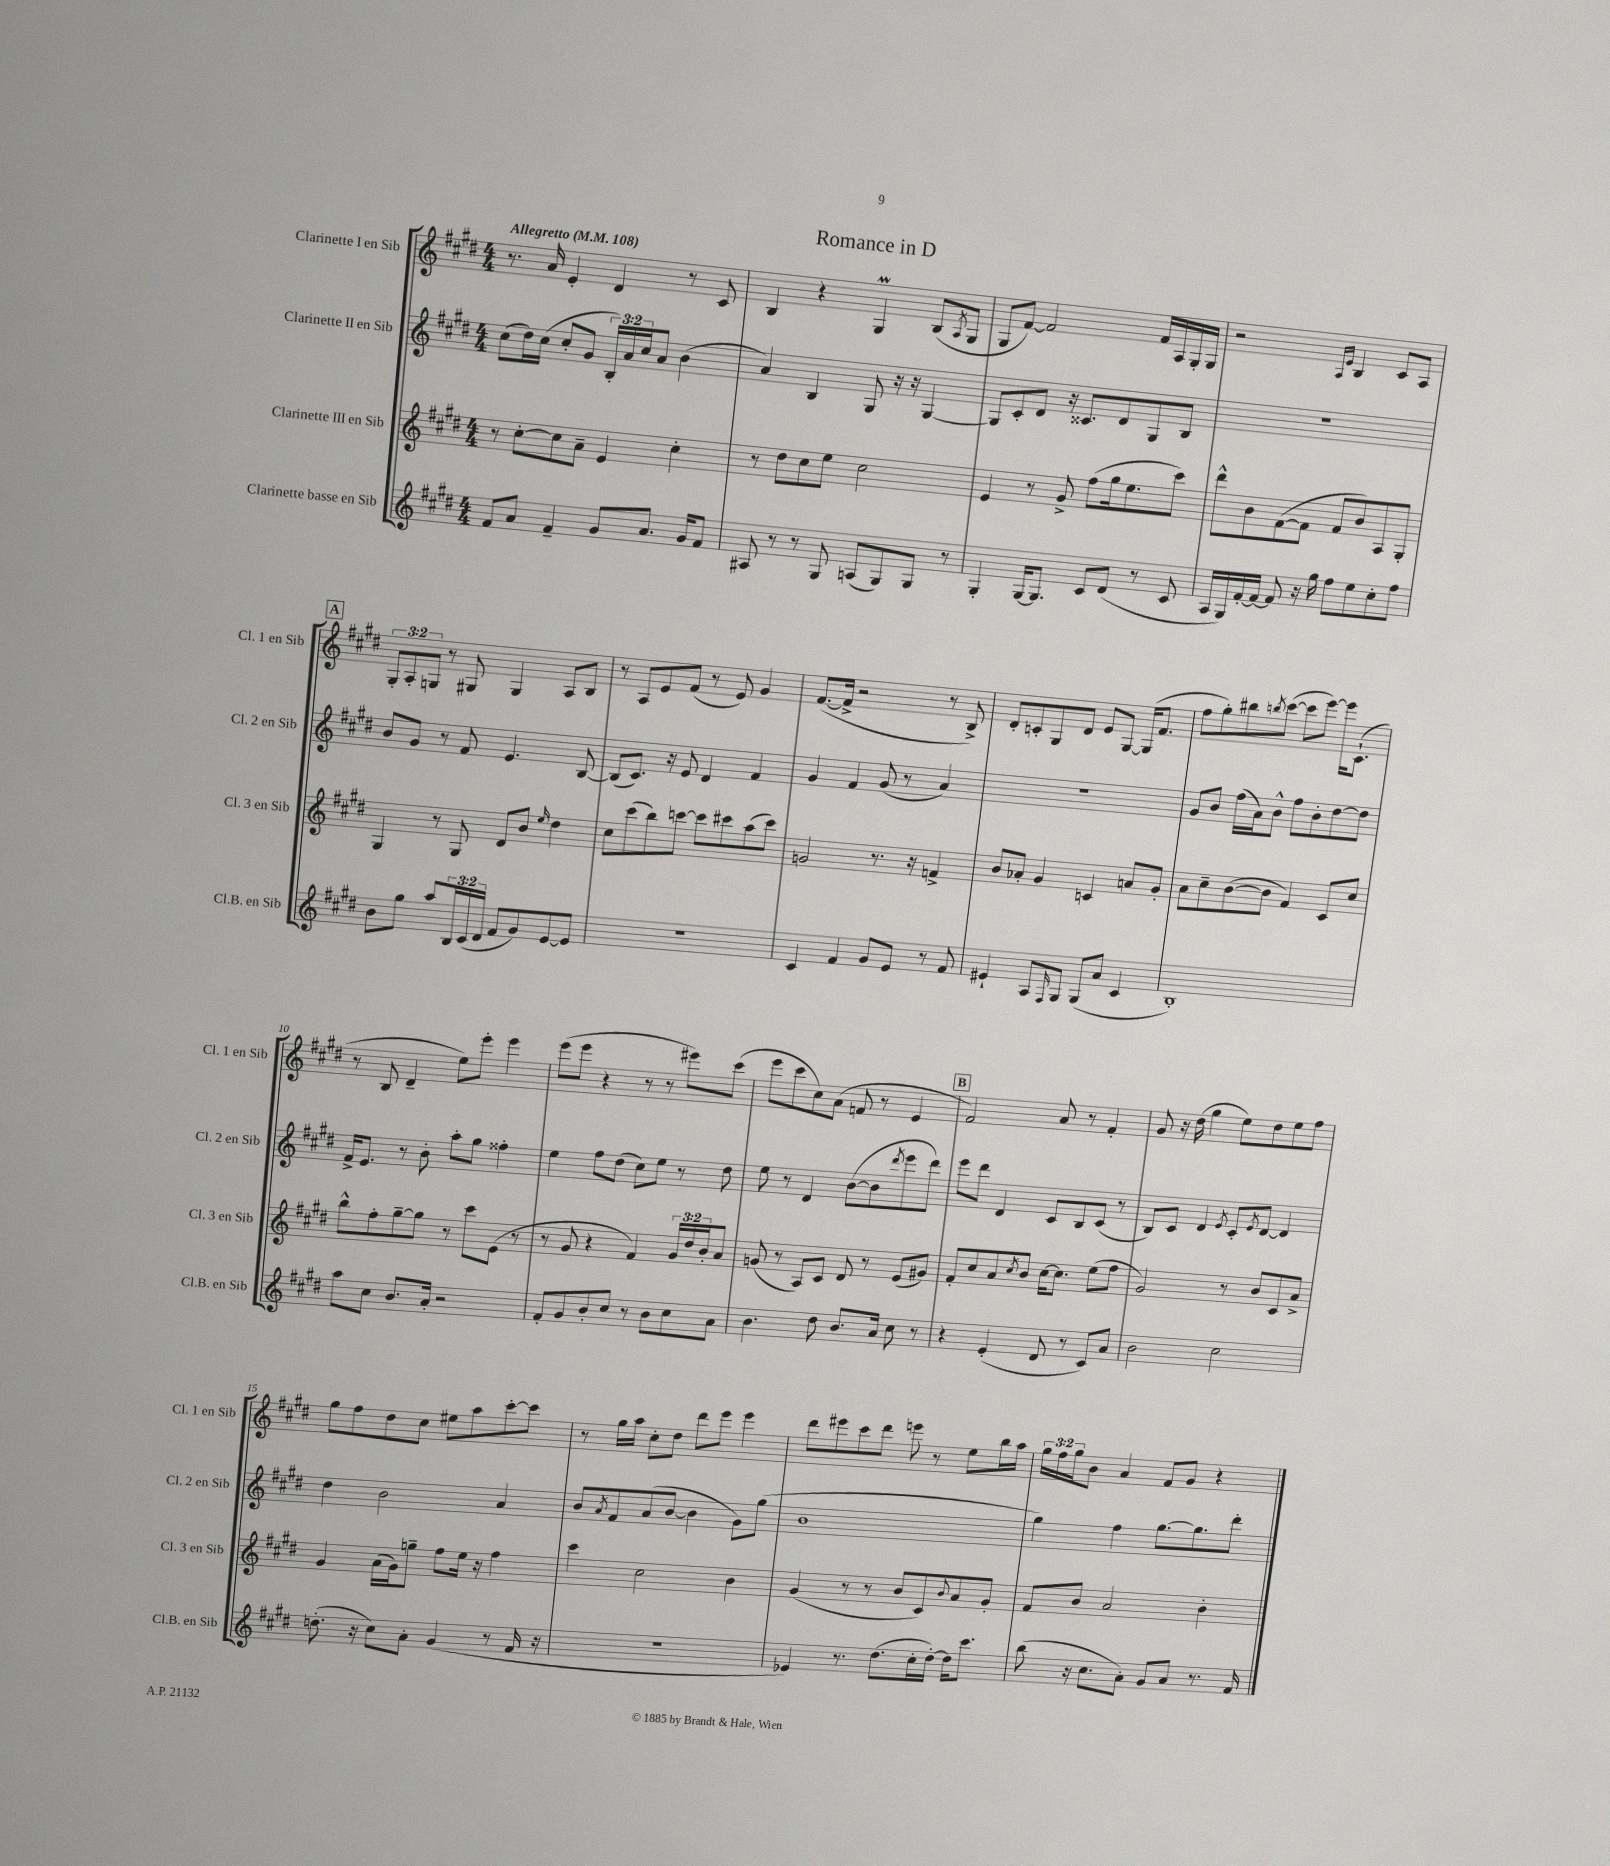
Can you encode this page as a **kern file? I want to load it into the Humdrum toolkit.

**kern	**kern	**kern	**kern
*part4	*part3	*part2	*part1
*staff4	*staff3	*staff2	*staff1
*I"Clarinette basse en Sib	*I"Clarinette III en Sib	*I"Clarinette II en Sib	*I"Clarinette I en Sib
*I'Cl.B. en Sib	*I'Cl. 3 en Sib	*I'Cl. 2 en Sib	*I'Cl. 1 en Sib
*clefG2	*clefG2	*clefG2	*clefG2
*k[f#c#g#d#]	*k[f#c#g#d#]	*k[f#c#g#d#]	*k[f#c#g#d#]
*M4/4	*M4/4	*M4/4	*M4/4
*MM108	*MM108	*MM108	*MM108
=1	=1	=1	=1
!	!	!	!LO:TX:a:B:t=Allegretto
8f#/L	8r	(8cc#\L	8.r
8a/J	[8cc#'\L	16dd#\L)	.
.	.	(16cc#\JJ	16a/
4f#~/	8cc#\]	8cc#'/L	4e'/
.	8a~\J	8g#/J	.
8g#/L	4e/	24B'/LL)	4d#/
.	.	24a/	.
.	.	24cc#/J	.
8.a/J	.	8a/J	.
.	4cc#'\	(4b\	8r
16g#/KL	.	.	.
8f#/J	.	.	8c#/
=2	=2	=2	=2
8A#X/	8r	4a/)	4B/
8r	8dd#\L	.	.
8r	8cc#\	4B/	4r
8G#/	8ee\J	.	.
(8An/L	2cc#\	8G#/	4G#m/
8G#/)	.	16r	.
.	.	16r	.
8G#/J	.	[4G#/	(8B/L
.	.	.	8qA/
8r	.	.	8G#/J
=3	=3	=3	=3
4G#'/	4e/	8G#/L]	8G#/L
.	.	8c#'/	[8f#/J)
[16G#/KL	8r	8d#/J	2f#/]
8.G#/J]	.	.	.
.	8g#^/	16r	.
.	.	8.c##X/L	.
8c#/L	(8ff#\L	.	.
(8d#/J	16gg#\k	8d#/	.
.	8.ee\	.	.
8r	.	8G#/	16f#/LL
.	.	.	16A/
8c#/	8ccc#\J)	8B/J	16G#'/
.	.	.	16G#/JJ
=4	=4	=4	=4
16A/LL	8ddd#^^\L	1r	2r
16G#/)	.	.	.
[16f#'/	8b\	.	.
16f#/JJ_	.	.	.
8f#/]	([8f#\	.	.
16r	8f#\J]	.	.
16gg#\	.	.	.
.	.	.	16qqA/LL
.	.	.	16qqe/JJ
8ff#\L	8f#/L	.	4B/
8ee\	8b/)	.	.
8cc#'\	8A/	.	8c#/L
8ff#\J	8G#'/J	.	8A/J
!!LO:LB:g=z
!!LO:REH:place=s1:t=A
=5	=5	=5	=5
8b\L	4G#/	8b/L	12G#'/L
.	.	.	12A'/
8gg#\J	.	8g#/J	.
.	.	.	12Gn/J
8aa/L	8r	8r	8r
24B/L	8G#/	8f#/	8G#X/
(24c#/	.	.	.
24d#/JJ	.	.	.
8f#/L	8d#/L	4.e/	4G#/
8g#/)	8b/J	.	.
.	16qqee/	.	.
[8e/	4dd#\	.	8A/L
8e/J]	.	[8B/	8B/J
=6	=6	=6	=6
1r	8cc#\L	(8B/L]	8r
.	(8ccc#\	8.c#/J)	8A/L
.	8bb\)	.	8e/
.	.	16r	.
.	[8cccn\J	8e/	(8f#/J
.	8ccc\L]	4d#/	8r
.	8ccc#X\	.	8e/)
.	(8aa\	4f#/	4g#/
.	8ccc#\J)	.	.
=7	=7	=7	=7
4c#/	2gn/	4g#/	([8.f#/L
.	.	.	16f#^/Jk]
4f#/	.	4f#/	2r
8g#/L	8.r	(8g#/	.
8e/J	.	8r	.
.	16r	.	.
8r	4fn^/	4a/)	8r
8f#/	.	.	8B^/)
=8	=8	=8	=8
4e#X`/	8b/L	1r	8d#'/L
.	8a-X'/J	.	8cn'/
8A/L	4g#/	.	8G#/
16qqF#/	.	.	.
8G#/J	.	.	8d#/J
(8G#/L	4cn/	.	8e/L
8a/J	.	.	[8G#/J
4c#/	8an/L	.	(16G#/KL]
.	.	.	8.f#/J
.	8g#'/J	.	.
=9	=9	=9	=9
1B')	8a\L	8g#/L	8ff#\L
.	8cc#~\	8b/J	8gg#'\)
.	([8b\	(16ff#\LL	8bb#X\
.	.	16a\J)	.
.	.	.	8qbbn/
.	8b\J]	8b^^\J	([8ccc#\J
.	4f#/)	8ff#\L	8ccc#\L]
.	.	8b'\	[8eee\J)
.	8c#/L	[8dd#\	16eee\KL]
.	.	.	(8.c#`\J
.	8cc#/J	8dd#\J]	.
!!LO:LB:g=z
=10	=10	=10	=10
8aa\L	8bb^^\L	16f#^/KL	8r
.	.	8.e/J	.
8cc#\J	8ff#'\	.	8B/
8.b/L	[8gg#~\	8r	4d#~/
.	8gg#\J]	8b'\	.
16a'/Jk	.	.	.
2r	8r	8aa'\L	8ee\L)
.	8ccc#\L	8gg#\J	8eee'\J
.	(8e\J	4ff##X'\	4eee\
.	8r	.	.
=11	=11	=11	=11
8f#'/L	8r	4ee\	(8eee\L
8g#/	8g#/	.	8eee\J
8b'/	4r	8ff#\L	4r
8cc#/J	.	(8dd#\J	.
8r	4f#/)	8cc#\L)	8r
8b\L	.	8ee\J	8r
8cc#\	24g#/LL	8r	8eee#X\L)
.	24dd#/	.	.
.	24b'/J	.	.
8a\J	8a/J	8dd#\	(8ccc#\J
=12	=12	=12	=12
4.b\	(8gn/	8ee\	8eee\L
.	8r	8r	8ccc#\
.	8A/L)	4d#/	8cc#\)
8dd#\	8c#/J	.	(8a\J
8.b/L	8d#/	([8b\L	8fn/
.	8r	8b\]	8r
16a/Jk	.	.	.
.	.	8qddd#/	.
8cc#\	(8e/L	8eee\	4e/
8r	8g#X/J)	8ddd#\J)	.
!!LO:REH:place=s1:t=B
=13	=13	=13	=13
4r	8f#'/L	8eee\L	2f#/)
.	8cc#/	8ddd#\J	.
(4e'/	8a/	4d#/	.
.	8qcc#/	.	.
.	8b/J	.	.
8d#/	[16cc#\KL	8c#/L	8a/
.	8.cc#\J]	.	.
8r	.	8B/	8r
8c#/L)	(8ee\L	(8c#/J	4f#'/
8a/J	8ff#\J	8r	.
=14	=14	=14	=14
2b\	2g#/)	8B/L)	8g#/
.	.	8c#/J	16r
.	.	.	(16dd#\
.	.	4d#/	4gg#\
.	.	8qe/	.
2cc#\	8r	8c#'/L	8ee\L)
.	.	8qe/	.
.	8b/L	[8d#/J	8dd#\
.	8c#/	4d#/]	8ee\
.	8a^/J	.	8ff#\J
!!LO:LB:g=z
=15	=15	=15	=15
(8.ddn'\	4g#/	4dd#\	8gg#\L
.	.	.	8ff#\
16r	.	.	.
8cc#\L)	(16a\LL	2b\	8dd#\
.	16g#\J)	.	.
8a'\J	8ggn~\J	.	8cc#\J
(4g#/	8ff#\L	.	8ee#X\L
.	16ee\Jk	.	8aa\
.	16r	.	.
8r	4ff#\	4a/	[8ccc#'\
16f#/	.	.	8ccc#\J]
16r	.	.	.
=16	=16	=16	=16
1r	4ccc#\	8b/L	8r
.	.	8qa/	.
.	.	8f#/	16gg#\LL
.	.	.	16aa\JJ
.	2cc#\	(8a/	8cc#'\L
.	.	[8b/J	8dd#\J
.	.	4b\]	8ddd#\L
.	.	.	8eee\J
.	4b\	8g#\L)	4eee\
.	.	(8gg#\J	.
=17	=17	=17	=17
4e-X/)	(4g#/	1b	8ddd#\L
.	.	.	8eee#X\
8.r	8r	.	8ccc#\
.	8r	.	8ddd#\J
(8.dd#\L	.	.	.
.	8b/L	.	8eeen\
16cc#'\L	8c#/)	.	8r
[16dd#'\JJ)	.	.	.
.	8qqb/	.	.
16dd#\KL]	8a/	.	8ee\L
8.ccc#\J	.	.	.
.	8g#'/J	.	16bb\L
.	.	.	16aa\JJ
=18	=18	=18	=18
(8bb\	8f#/L	4gg#\)	24gg#\LL
.	.	.	24ff#\
.	.	.	24gg#\J
16r	8b/J	.	8b\J
8.cc#\L	.	.	.
.	2a/	4ff#\	4a/
8a'\J)	.	.	.
8g#/L	.	[8.gg#\L	8f#/L
8a/J	.	.	8g#/J
.	.	8.gg#\]	.
8.r	4b'\	.	4r
.	.	8ddd#'\J	.
16f#/	.	.	.
==	==	==	==
*-	*-	*-	*-
